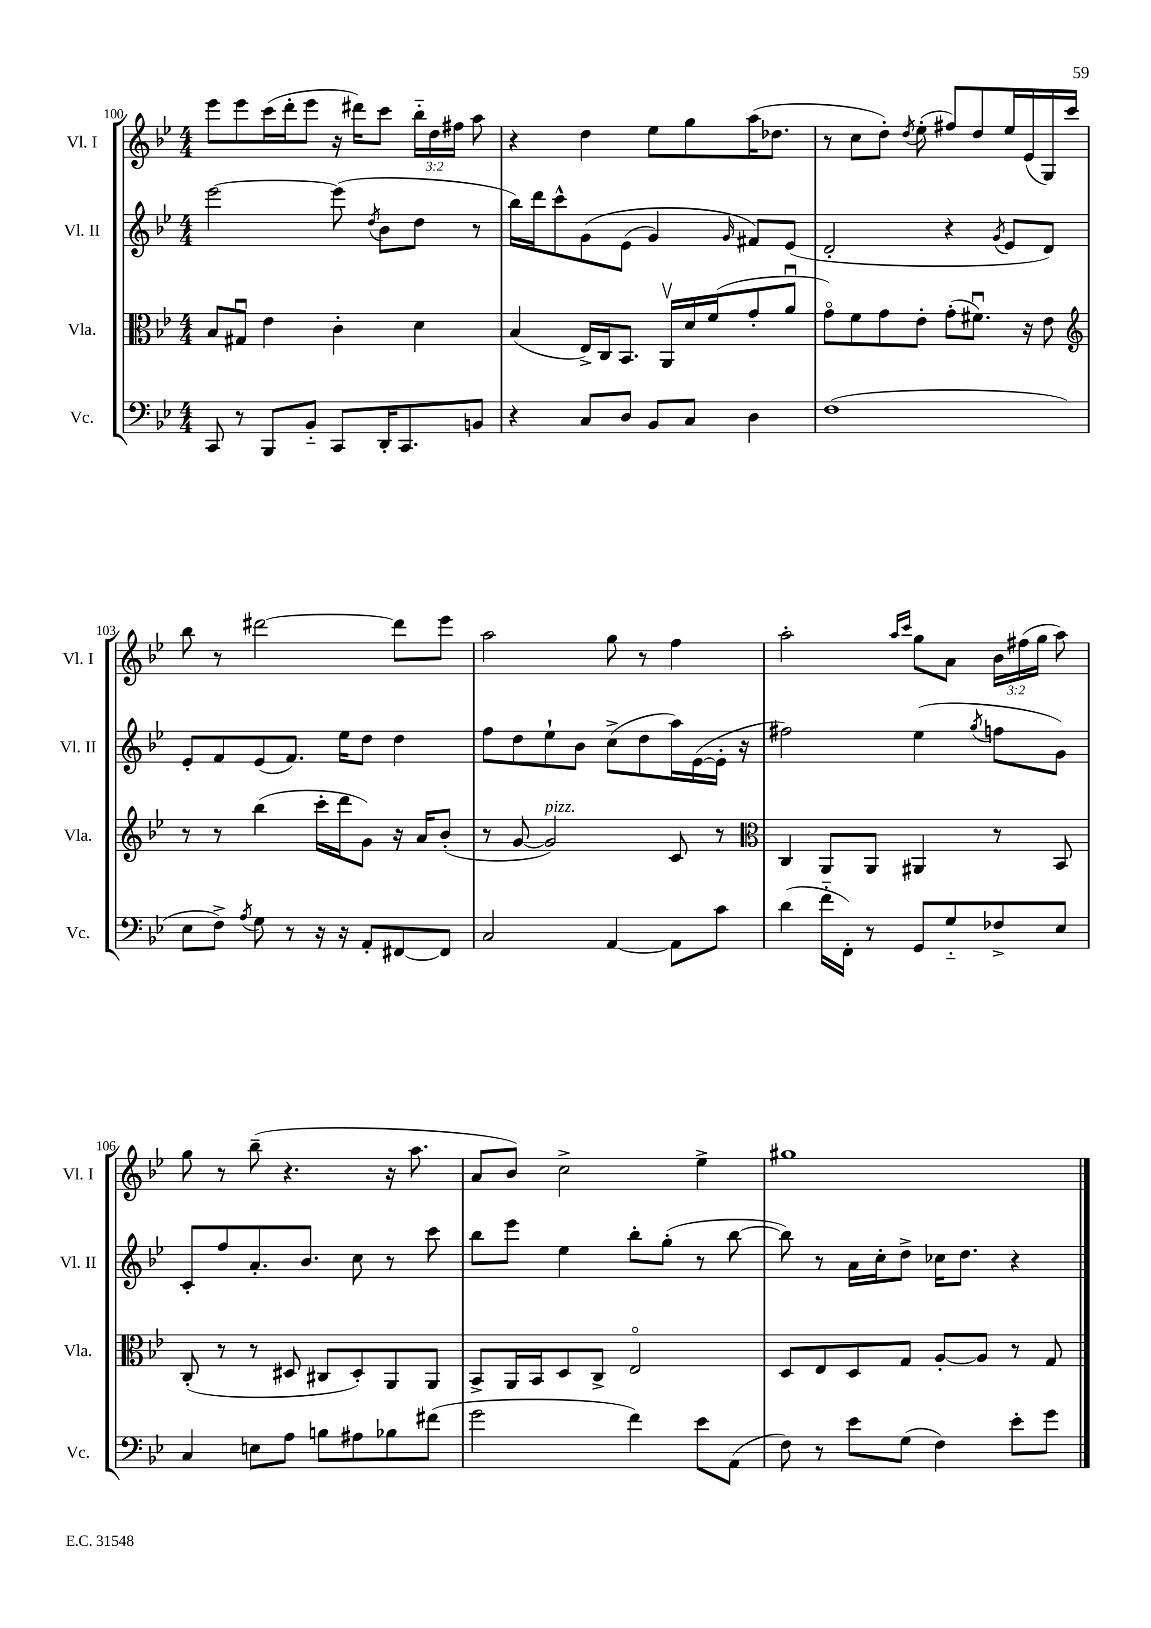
<<
\new StaffGroup <<
\new Staff = "s0" \with { instrumentName = "Vl. I" shortInstrumentName = "Vl. I" } {
    \clef treble \key bes \major \numericTimeSignature \time 4/4 \override Staff.TupletNumber.text = #tuplet-number::calc-fraction-text
    \autoBeamOff ees'''8[ ees'''8 c'''16( d'''16-. ees'''8] r16 dis'''16[) c'''8] \tuplet 3/2 { bes''16[-_ d''16 fis''16] } a''8 |
    r4 d''4 ees''8[ g''8 a''16( des''8.] |
    r8 c''8[ d''8]-.) \acciaccatura { d''8 } ees''8-.( fis''8[) d''8 ees''16 ees'16( g16) c'''16] |
    bes''8 r8 dis'''2~ dis'''8[ ees'''8] |
    a''2 g''8 r8 f''4 |
    a''2-. \grace { a''16[ c'''16] } g''8[ a'8] \tuplet 3/2 { bes'16[ fis''16( g''16] } a''8) |
    g''8 r8 bes''8--( r4. r16 a''8. |
    a'8[ bes'8]) c''2-> ees''4-> |
    gis''1 \bar "|." |
}
\new Staff = "s1" \with { instrumentName = "Vl. II" shortInstrumentName = "Vl. II" } {
    \clef treble \key bes \major \numericTimeSignature \time 4/4
    \autoBeamOff ees'''2~ ees'''8( \acciaccatura { d''8 } bes'8[ d''8] r8 |
    bes''16[) d'''16 c'''8-^ g'8\( ees'8]( g'4) \grace { g'16 } fis'8[\) ees'8]( |
    d'2-. r4 \acciaccatura { g'8 } ees'8[ d'8]) |
    ees'8[-. f'8 ees'8( f'8.]) ees''16[ d''8] d''4 |
    f''8[ d''8 ees''8-! bes'8] c''8[->( d''8 a''16) ees'16~( ees'16]-. r16 |
    fis''2) ees''4( \acciaccatura { g''8 } f''8[ g'8]) |
    c'8[-. f''8 a'8.-. bes'8.] c''8 r8 c'''8 |
    bes''8[ ees'''8] ees''4 bes''8[-. g''8]-.( r8 bes''8~ |
    bes''8) r8 a'16[ c''16-. d''8]-> ces''16[ d''8.] r4 \bar "|." |
}
\new Staff = "s2" \with { instrumentName = "Vla." shortInstrumentName = "Vla." } {
    \clef alto \key bes \major \numericTimeSignature \time 4/4
    \autoBeamOff bes8[ gis8]\downbow ees'4 c'4-. d'4 |
    bes4( ees16[->) c16 bes,8.] a,16[\upbow d'16 f'16( g'8-. a'8]\downbow |
    g'8[\flageolet) f'8 g'8 ees'8]-. g'8[-.( fis'8.]\downbow) r16 ees'8 |
    \clef treble r8 r8 bes''4( c'''16[-. d'''16 g'8]) r16 a'16[ bes'8]-.( |
    r8 g'8~ g'2^\markup { \italic "pizz." }) c'8 r8 |
    \clef alto c4 a,8[ a,8] ais,4 r8 bes,8 |
    c8-.( r8 r8 dis8 cis8[ dis8-.) a,8 a,8] |
    bes,8[-> a,16 bes,16 d8 c8]-> ees2\flageolet |
    d8[ ees8 d8 g8] a8[~-. a8] r8 g8 \bar "|." |
}
\new Staff = "s3" \with { instrumentName = "Vc." shortInstrumentName = "Vc." } {
    \clef bass \key bes \major \numericTimeSignature \time 4/4
    \autoBeamOff c,8 r8 bes,,8[ bes,8]-_ c,8[ d,16-. c,8. b,8] |
    r4 c8[ d8] bes,8[ c8] d4 |
    f1( |
    ees8[ f8]->) \acciaccatura { a8 } g8 r8 r16 r16 a,8[-. fis,8~ fis,8] |
    c2 a,4~ a,8[ c'8] |
    d'4( f'16[-_ f,16]-.) r8 g,8[ g8-_ fes8-> ees8] |
    c4 e8[ a8] b8[ ais8 bes8 fis'8]( |
    g'2 f'4) ees'8[ a,8]( |
    f8) r8 ees'8[ g8]( f4) ees'8[-. g'8] \bar "|." |
}
>>
>>
\layout { \context { \Score currentBarNumber = #100 } }
